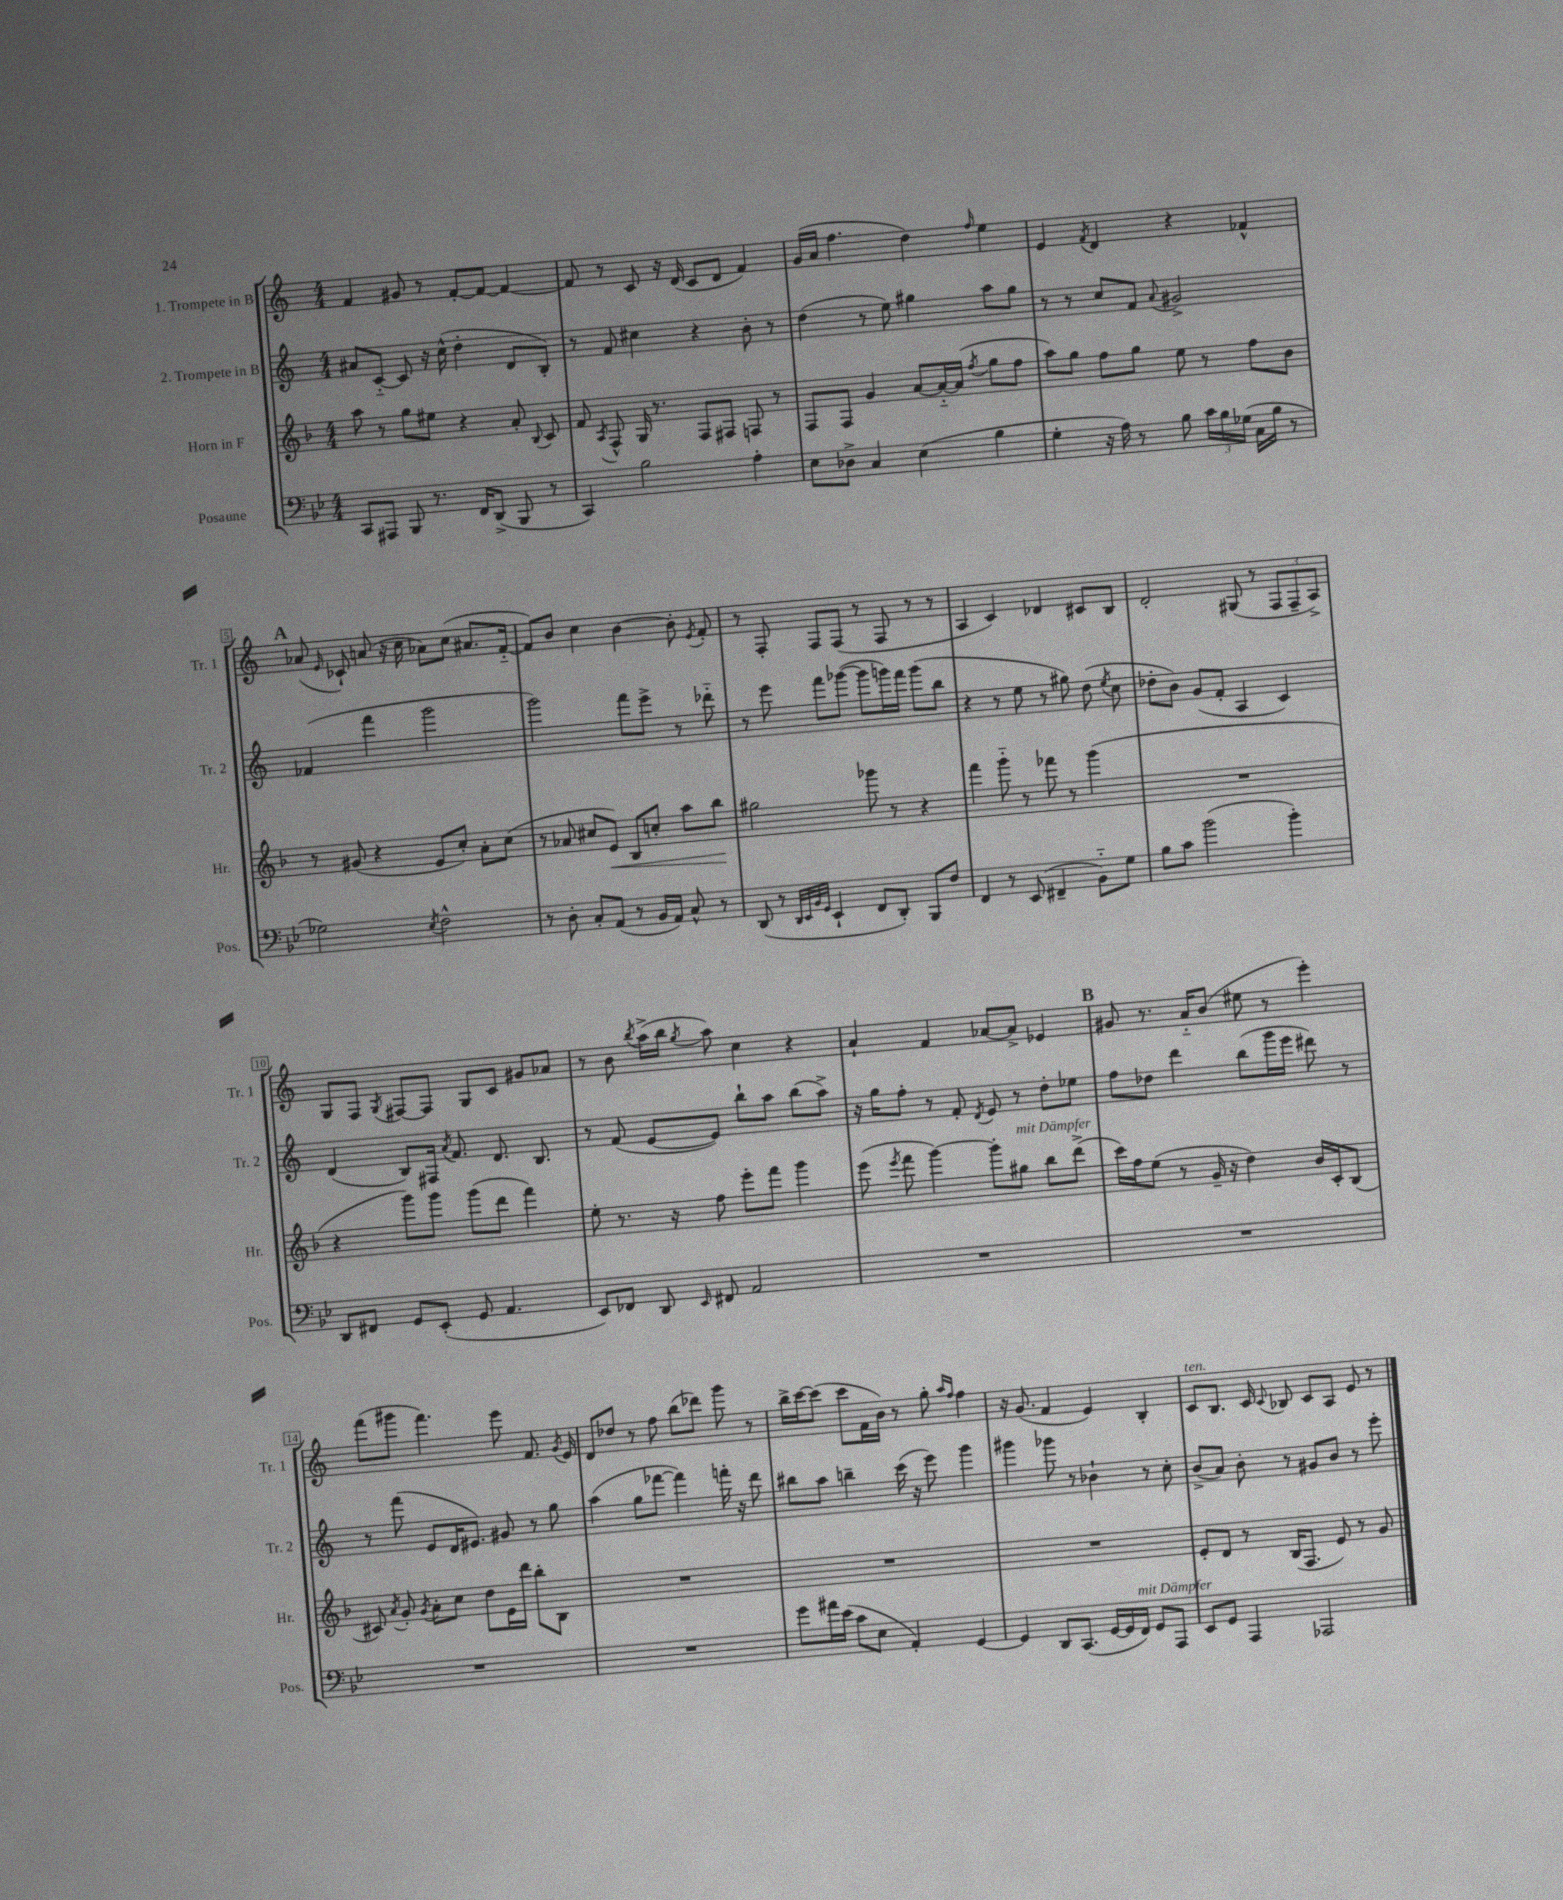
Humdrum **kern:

**kern	**kern	**kern	**kern
*staff4	*staff3	*staff2	*staff1
*clefF4	*clefG2	*clefG2	*clefG2
*k[b-e-]	*k[b-]	*k[]	*k[]
*M4/4	*M4/4	*M4/4	*M4/4
8CC	8aa	8a#	4f
8AAA#	8r	[8c'~	.
8BBB-	8gg	8c]	8g#
8.r	8ee#	16r	8r
.	.	(16cc^^	.
.	4r	4dd'	[8f'
16FF	.	.	.
(8DD^	.	.	8f_
8BBB-	8a'	8d	4f_
.	8qqB-	.	.
8r	8c	8B')	.
=	=	=	=
4CC)	8f	8r	8f]
.	8qA	.	.
.	8F^^	8f	8r
2B-	16G	4cc#	8c
.	8.r	.	.
.	.	.	16r
.	.	.	(16d
.	8F	4r	8c
.	8F#	.	8d
4A'	8F	8b'	4f)
.	8r	8r	.
=	=	=	=
8E-	8F	(4dd	(16g
.	.	.	16a
8D-^	8F	.	4.ff
4C	4g	8r	.
.	.	8ee)	.
(4E-	[8a	4gg#	4dd)
.	16a'~_	.	.
.	(16a]	.	.
.	8qff	.	16qqff
4B-	8gg	8aa	4ee
.	8ff	8gg#	.
=	=	=	=
4G'	8aa)	8r	4e
.	8gg	8r	.
.	.	.	8qf
16r	8ff	8cc	4d
16A)	.	.	.
8r	8gg	8f	.
.	.	8qqa	.
8B-	8ee	2g#^	4r
24c	8r	.	.
24B-	.	.	.
(24G-	.	.	.
16C	8ff	.	4f-^^
16B-	.	.	.
8r	8b-	.	.
=	=	=	=
2G-)	8r	(4f-	(8a-
.	.	.	16qqe
.	(8g#	.	8c-`)
.	4r	4fff	(8a
.	.	.	16r
.	.	.	16cc
8qE-	.	.	.
2F^^	8e	2ggg	8a-)
.	8cc')	.	(8cc
.	8a'	.	8.a#
.	(8cc	.	.
.	.	.	[16f'~
=	=	=	=
8r	8r	2ggg)	8f])
8D'	8a-	.	8b
8C'	8cc#	.	4cc
(8AA	8e)	.	.
8r	8B-	8fff	[4b
16BB-	8cc'	8eee^	.
16AA)	.	.	.
8C^^	8aa	8r	8b']
.	.	.	8qe
8r	8bb-	8ddd-'~	8f'
=	=	=	=
(8DD	2gg#	8r	8r
8r	.	8eee	8F'
32qqDD	.	.	.
32qqEE-	.	.	.
32qqBB-	.	.	.
32qqGG	.	.	.
4EE-`	.	8fff	8F
.	.	([8ggg-	(8F
8FF	8ggg-	8ggg-]	8r
8DD')	8r	16ggg)	8F
.	.	16fff	.
8BBB-	4r	(8ggg	8r
8F	.	8bb	8r
=	=	=	=
4FF	4fff	4r	4A
8r	8ggg'~	8r	4c)
(8EE-	8r	8ee	.
4FF#~	8fff-	8r	4d-
.	8r	8gg#)	.
8BB-'~)	(4ggg	(8dd	8c#
.	.	8qee	.
8G	.	8cc	8B
=	=	=	=
8B-	1r	8dd-'	2d'
8c	.	8b)	.
(2b-	.	(8g	.
.	.	8f'	.
.	.	4A	(8G#
.	.	.	8r
4b-')	.	4c)	12F
.	.	.	12F~
.	.	.	12A^)
=	=	=	=
8DD	4r	(4d	8G
8FF#	.	.	8F
.	.	.	8qG
8GG	8ggg)	8B)	[8F#
(8EE-'	8ggg	16F#	8F#]
.	.	8qa	.
.	.	8.f	.
8GG	(8ggg	.	8G
4.AA	8ddd	8.d	8c
.	4fff)	.	8g#
.	.	8.B	.
.	.	.	8a-
=	=	=	=
8EE-)	8ee'	8r	8r
8FF-	8.r	(8f	8b
.	.	.	8qbb
8DD	.	[8e	(16aa^
.	16r	.	16bb
16qqEE-	.	.	8qgg
8FF#	8ff	8e])	8aa)
2AA	8eee'	8bb`	4cc
.	8fff	8aa	.
.	4ggg	(8bb	4r
.	.	8aa^)	.
=	=	=	=
1r	(8eee	16r	4a`
.	.	16gg	.
.	8qeee	.	.
.	8fff	8ff'	.
.	[4ggg)	8r	4f
.	.	8f'	.
.	.	8qd	.
.	8ggg']	8e	[8a-
.	8gg#	8r	8a-^]
.	8bb-	8dd'	4e-
.	(8ddd^	8ee-	.
=	=	=	=
1r	16ccc)	8ff	8g#
.	16ff	.	.
.	(8ee	8dd-	8.r
.	8r	4ddd	.
.	.	.	16a'~
.	16g~	.	(8b
.	16r	.	.
.	4dd)	(8bb	8ee#
.	.	16ggg	8r
.	.	16eee	.
.	16b-	8ddd#)	4eee')
.	16c'	.	.
.	(8B-	8r	.
=	=	=	=
1r	8c#)	8r	(8fff
.	8qa	.	.
.	8g'	(8fff	8ggg#
.	8qg	.	.
.	8a'	8e	4.fff)
.	8cc	16d	.
.	.	8.e#)	.
.	8dd	.	.
.	16e	8g#	8eee
.	16ddd	.	.
.	8bb-'	8r	8.f
.	8B-	8gg	.
.	.	.	8qg
.	.	.	16e
=	=	=	=
1r	1r	(4aa	8d
.	.	.	8dd-
.	.	8gg	8r
.	.	[8fff-	8ff
.	.	4fff-])	(8bb
.	.	.	8ddd-)
.	.	16fff'	8ggg
.	.	16r	.
.	.	8ddd	8r
=	=	=	=
8g	1r	8bb#	16bb^
.	.	.	[16ccc
16a#	.	8aa	(8ccc]
(16e-	.	.	.
8c	.	4bb~	8ccc
8E-	.	.	16f
.	.	.	16b)
4AA')	.	(16ccc	8r
.	.	16r	.
.	.	8eee)	8gg'
.	.	.	16qqaa
.	.	.	16qqff
[4GG	.	4ggg	4ff
=	=	=	=
4GG]	1r	4ggg#	16r
.	.	.	(8.g
8DD	.	8ggg-	4f
(8.CC	.	8r	.
.	.	4b-`	4e)
[16GG	.	.	.
16GG]	.	.	.
16FF)	.	.	.
8GG	.	8r	4B'
8AAA	.	8cc'	.
=	=	=	=
8EE-	8e'	(8b^	8c
8GG	8d	8a)	8.B
4AAA	8r	8b'	.
.	.	.	16c
.	.	.	8qqc
.	(16B-	8r	8B-
.	8.F	.	.
2AAA-	.	8g#	8c
.	8e)	8b	8A
.	8r	8r	8e
.	8g	8eee'	8r
==	==	==	==
*-	*-	*-	*-
